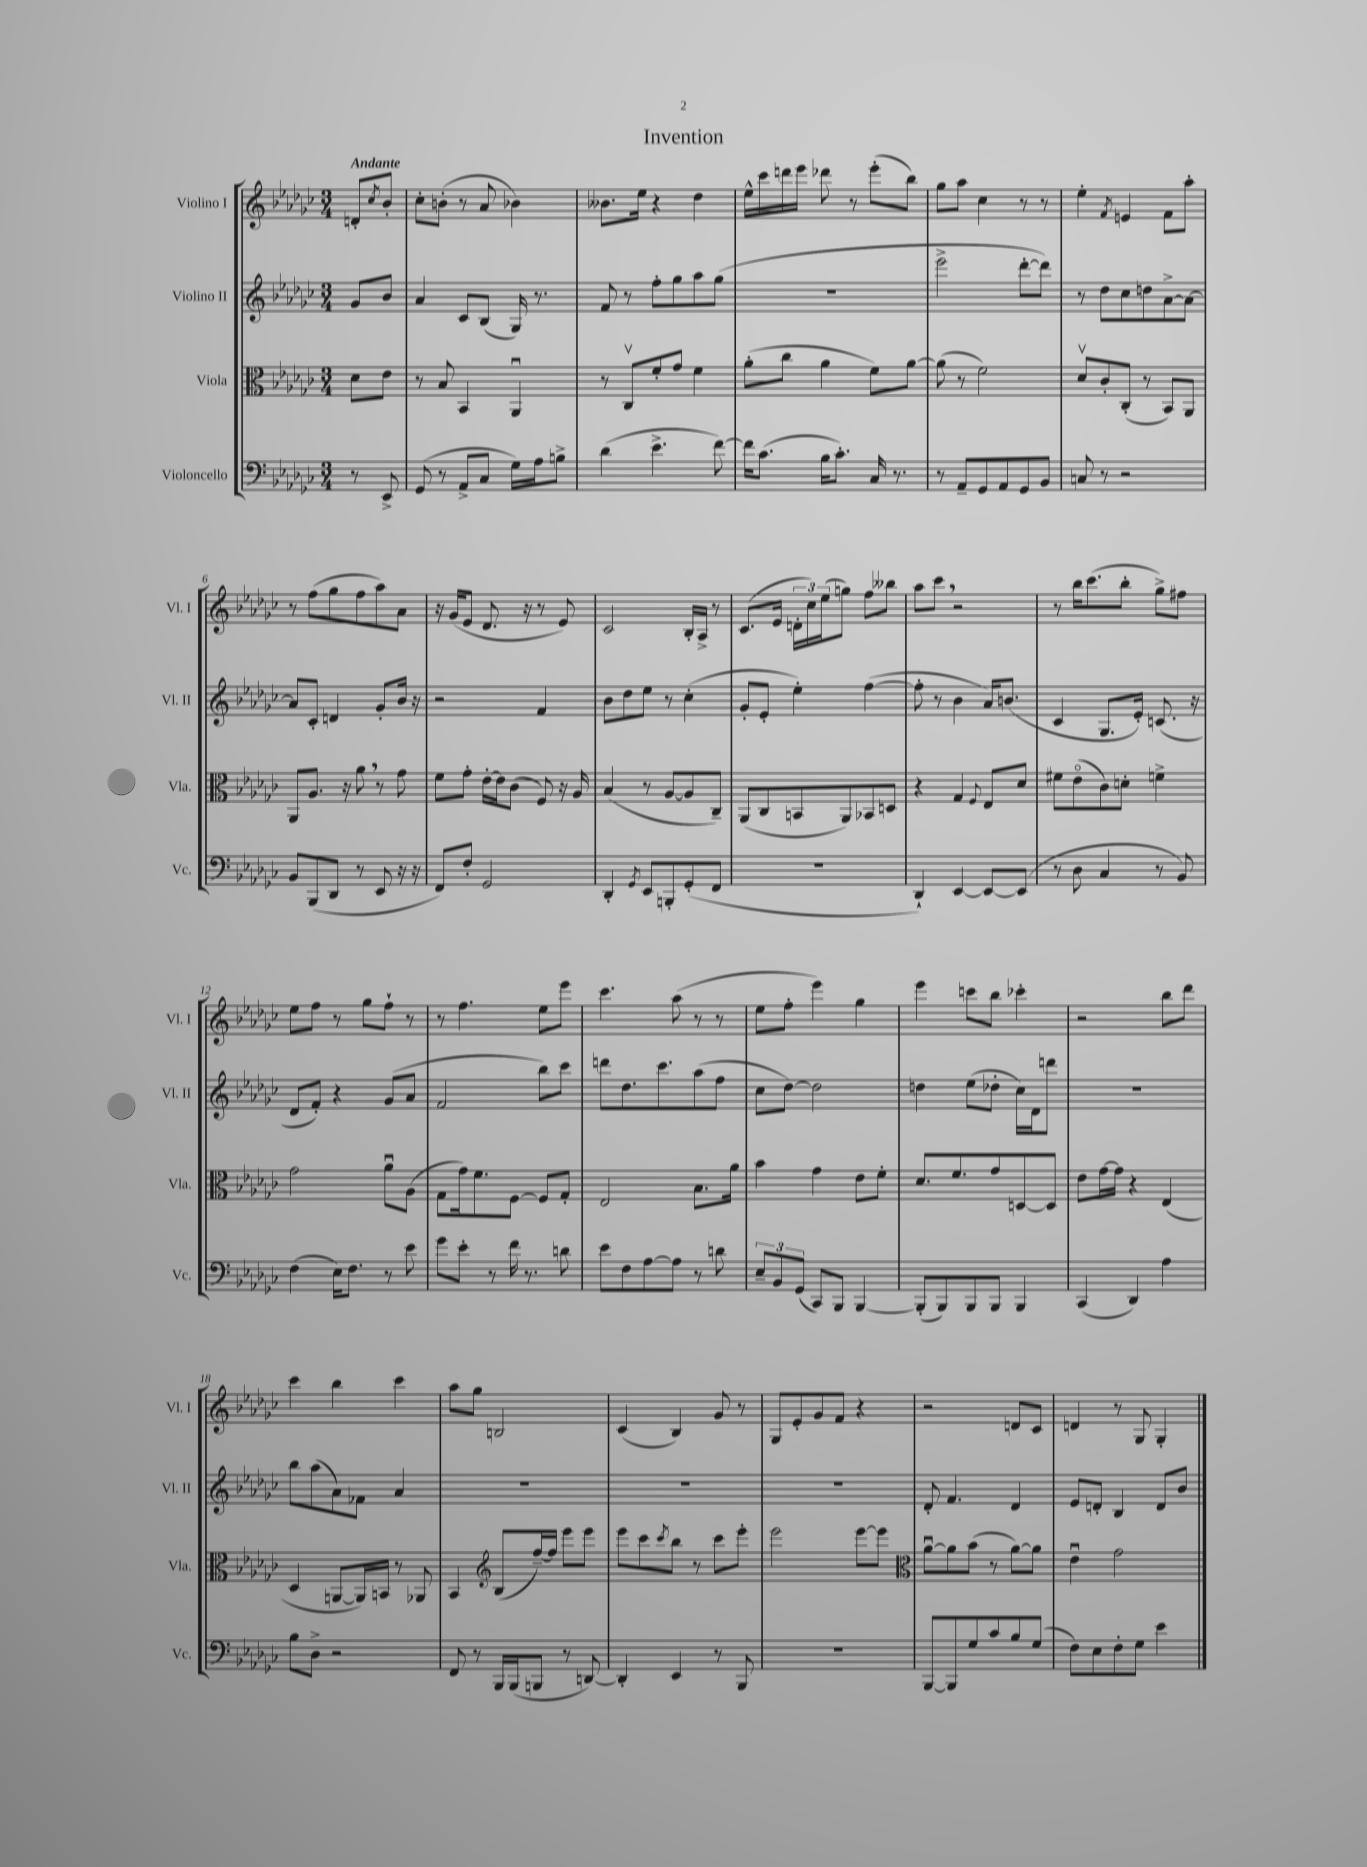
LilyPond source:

\header { title = "Invention" }
<<
\new StaffGroup <<
\new Staff = "s0" \with { instrumentName = "Violino I" shortInstrumentName = "Vl. I" } {
    \clef treble \key ges \major \numericTimeSignature \time 3/4 \partial 4 \tempo "Andante"
    d'8-. \acciaccatura { ces''8 } bes'8-. |
    ces''8-. b'8-.( r8 aes'8 bes'4) |
    beses'8. ees''16 r4 des''4 |
    ees''16-^ ces'''16 d'''16 ees'''16 des'''8 r8 ees'''8-.( bes''8) |
    ges''8 aes''8 ces''4 r8 r8 |
    ees''4-. \acciaccatura { f'8 } e'4 f'8 aes''8-. |
    r8 f''8( ges''8 f''8 aes''8) aes'8 |
    r16 ges'16( ees'8 des'8. r16 r8 ees'8) |
    ces'2 bes16-. aes16-> r8 |
    ces'8.( ees'16 \tuplet 3/2 { d'16-. ces''16) ees''16( } g''8) f''8 beses''8 |
    aes''8 ces'''8 \breathe r2 |
    r8 bes''16 ces'''8.( bes''8-. ges''8->) fis''8 |
    ees''8 f''8 r8 ges''8 f''8-! r8 |
    r8 f''4. ees''8 ees'''8 |
    ces'''4. aes''8( r8 r8 |
    ees''8 f''8-. ees'''4) ges''4 |
    ees'''4 c'''8 bes''8 ces'''4-. |
    r2 bes''8 des'''8 |
    ces'''4 bes''4 ces'''4 |
    aes''8 ges''8 b2 |
    ces'4( bes4) ges'8 r8 |
    ges8 ees'8-. ges'8 f'8 r4 |
    r2 d'8 ces'8 |
    d'4 r8 ges8 ges4-. \bar "|." |
}
\new Staff = "s1" \with { instrumentName = "Violino II" shortInstrumentName = "Vl. II" } {
    \clef treble \key ges \major \numericTimeSignature \time 3/4 \partial 4
    ges'8 bes'8 |
    aes'4 ces'8 bes8( ges16) r8. |
    f'8 r8 f''8-. ges''8 aes''8 ges''8( |
    R2. |
    ees'''2-> des'''8~-. des'''8) |
    r8 des''8 ces''8 d''8 aes'8~-> aes'8~ |
    aes'8 ces'8-. d'4 ges'8-. bes'16 r16 |
    r2 f'4 |
    bes'8 des''8 ees''8 r8 ces''4-.( |
    ges'8-. ees'8-. ees''4-.) f''4~( |
    f''8-. r8 bes'4 aes'16) b'8.( |
    ces'4 ges8. ees'16-.) c'8.( r16 |
    des'8 f'8-.) r4 ges'8( aes'8 |
    f'2 bes''8) ces'''8 |
    d'''8 des''8. ces'''8. aes''8( f''8 |
    ces''8 des''8~) des''2 |
    d''4 ees''8( des''8-. ces''16) des'16 d'''8 |
    R2. |
    bes''8 aes''8( aes'8) fes'8 aes'4 |
    R2. |
    R2. |
    R2. |
    des'8-. f'4. des'4 |
    ees'8 d'8-. bes4 d'8 bes'8 \bar "|." |
}
\new Staff = "s2" \with { instrumentName = "Viola" shortInstrumentName = "Vla." } {
    \clef alto \key ges \major \numericTimeSignature \time 3/4 \partial 4
    des'8 ees'8 |
    r8 bes8 bes,4 aes,4\downbow |
    r8 ces8\upbow f'8-. ges'8 f'4 |
    aes'8-.( ces''8 aes'4 f'8) aes'8~ |
    aes'8( r8 f'2) |
    des'8\upbow ces'8-. ces8-.( r8 bes,8) aes,8 |
    aes,8 aes8. r16 aes'8 \breathe r8 ges'8 |
    f'8 ges'8-. ees'16~-. ees'16 ces'8( f8) r16 aes16 |
    bes4( r8 aes8~ aes8 ces8--) |
    aes,8( ces8 b,8 aes,8) bes,8 d8 |
    r4 ges4 \appoggiatura { f8 } ees8 des'8 |
    fis'8 ees'8\flageolet( ces'8) d'8-. f'4-> |
    ges'2 aes'8\downbow aes8( |
    ges8 ges'16) f'8. f8~ f8 ges8-. |
    ees2 bes8. aes'16 |
    bes'4 ges'4 ees'8 f'8-. |
    des'8. f'8. ges'8 d8~ d8 |
    ees'8 ges'16~ ges'16 r4 ees4( |
    des4 a,8~ a,16) b,16 r8 aes,8 |
    bes,4 \clef treble bes8( f''16~--) f''16 ees'''8 ees'''8 |
    ees'''8 ces'''8 \acciaccatura { ces'''8 } bes''8 r8 ces'''8 ees'''8-. |
    ees'''2 ees'''8~ ees'''8 |
    \clef alto aes'8~\downbow aes'8 bes'8( r8 aes'8~) aes'8 |
    ees'4\downbow ges'2 \bar "|." |
}
\new Staff = "s3" \with { instrumentName = "Violoncello" shortInstrumentName = "Vc." } {
    \clef bass \key ges \major \numericTimeSignature \time 3/4 \partial 4
    r8 ees,8-> |
    ges,8( r8 aes,8-> ces8 ges16) aes16 b8-> |
    des'4( ees'4.-> f'8~) |
    f'16 ces'8.( bes16 ces'8.-.) ces16 r8. |
    r8 aes,8-- ges,8 aes,8 ges,8 bes,8 |
    c8 r8 r2 |
    bes,8 bes,,8( des,8 r8 ees,8 r16 r16 |
    f,8) f8-. ges,2 |
    des,4-. \acciaccatura { ges,8 } ees,8 b,,8-. ges,8-.( f,8 |
    R2. |
    des,4-!) ees,4~ ees,8~ ees,8( |
    r8 des8 ces4 r8 bes,8) |
    f4( ees16) f8. r8 ees'8 |
    ges'8 ees'8-. r8 f'16 r8. d'8 |
    ees'8 f8 aes8~ aes8 r8 d'8 |
    \tuplet 3/2 { ees8-- bes,8 ges,8( } ces,8) bes,,8 bes,,4~ |
    bes,,8-.( bes,,8) bes,,8 bes,,8 bes,,4 |
    ces,4( des,4) aes4 |
    bes8 des8-> r2 |
    f,8 r8 bes,,16 bes,,16( b,,8 r8 d,8~) |
    d,4-. ees,4 r8 bes,,8 |
    R2. |
    bes,,8~ bes,,8 ges8 ces'8 bes8 ges8( |
    f8) ees8 f8-. ges8 ees'4 \bar "|." |
}
>>
>>
